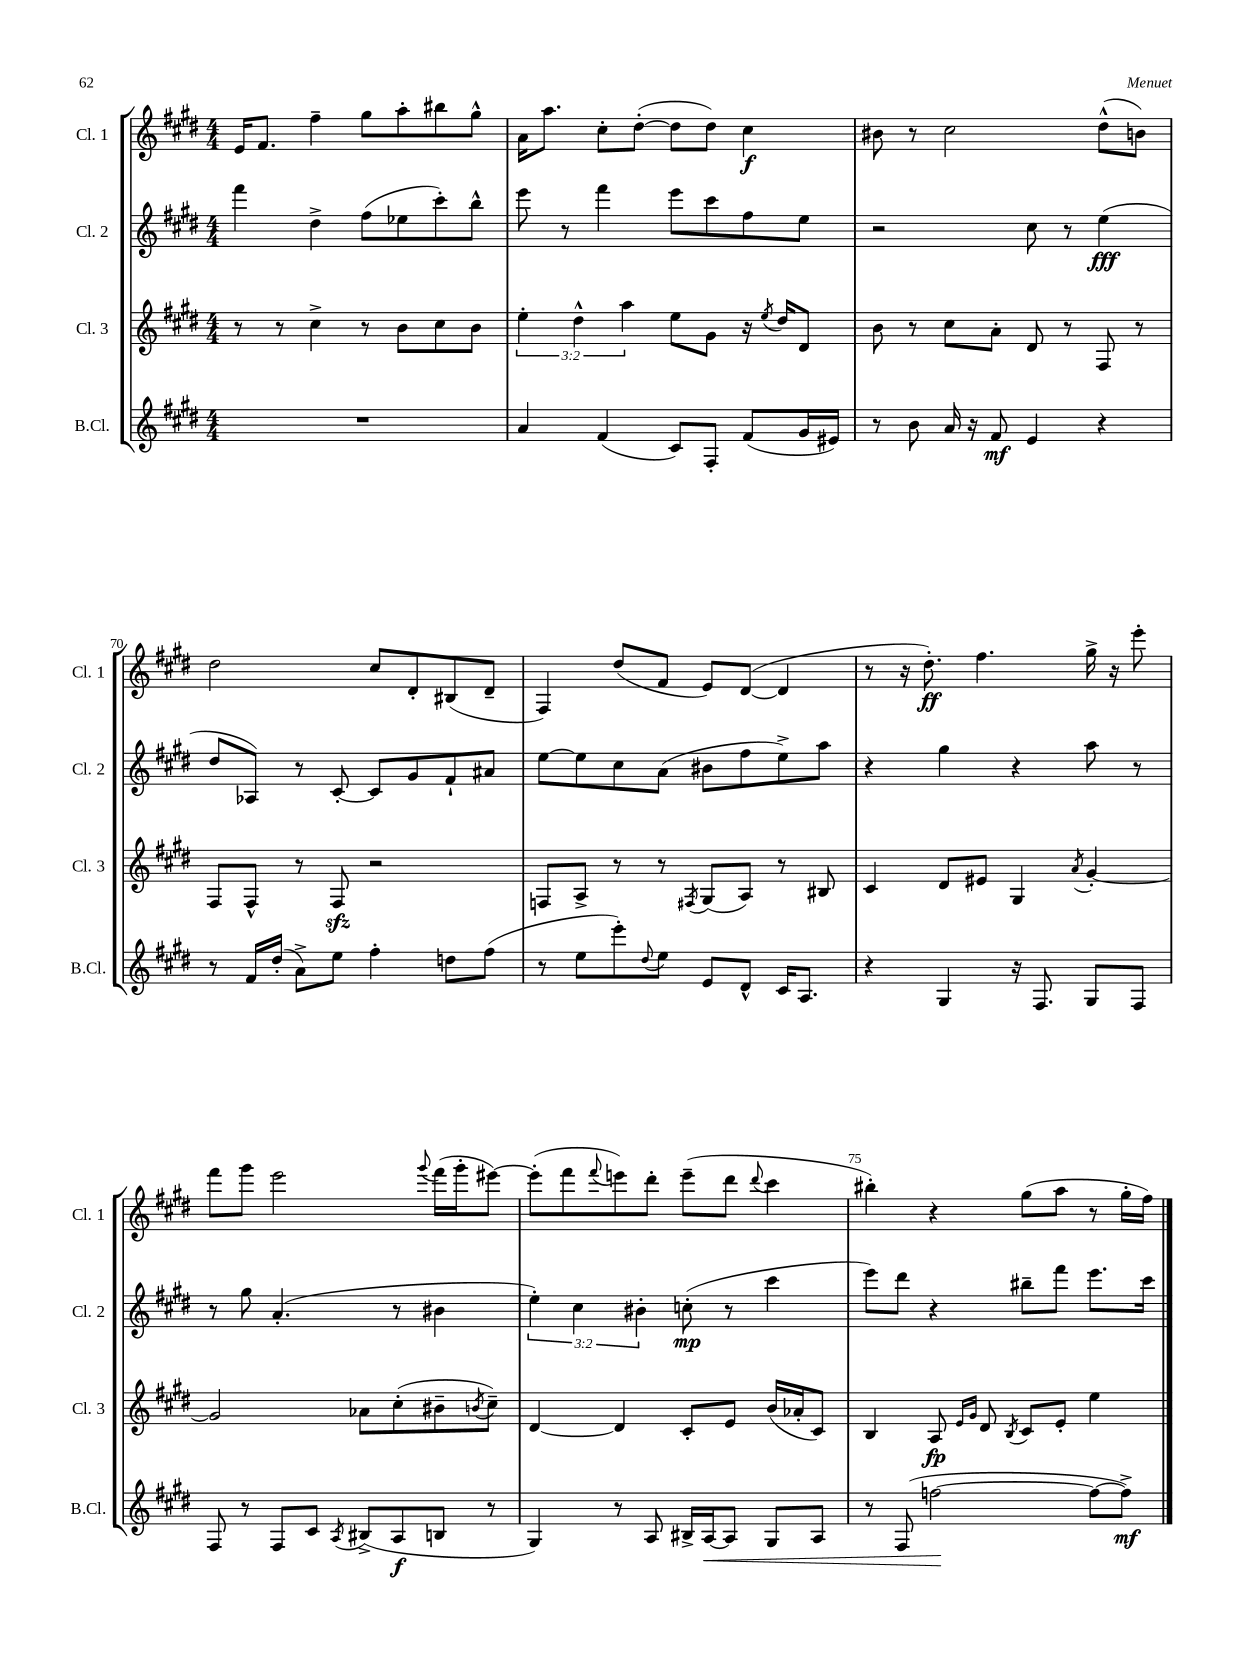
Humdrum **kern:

**kern	**dynam	**kern	**dynam	**kern	**dynam	**kern	**dynam
*part4	*part4	*part3	*part3	*part2	*part2	*part1	*part1
*staff4	*staff4	*staff3	*staff3	*staff2	*staff2	*staff1	*staff1
*I"B.Cl.	*	*I"Cl. 3	*	*I"Cl. 2	*	*I"Cl. 1	*
*I'B.Cl.	*	*I'Cl. 3	*	*I'Cl. 2	*	*I'Cl. 1	*
*clefG2	*	*clefG2	*	*clefG2	*	*clefG2	*
*k[f#c#g#d#]	*	*k[f#c#g#d#]	*	*k[f#c#g#d#]	*	*k[f#c#g#d#]	*
*M4/4	*	*M4/4	*	*M4/4	*	*M4/4	*
=67	=67	=67	=67	=67	=67	=67	=67
1r	.	8r	.	4fff#\	.	16e/KL	.
.	.	.	.	.	.	8.f#/J	.
.	.	8r	.	.	.	.	.
.	.	4cc#^\	.	4dd#^\	.	4ff#~\	.
.	.	8r	.	(8ff#\L	.	8gg#\L	.
.	.	8b\L	.	8ee-X\	.	8aa'\	.
.	.	8cc#\	.	8ccc#'\)	.	8bb#X\	.
.	.	8b\J	.	8bb^^\J	.	8gg#^^\J	.
=68	=68	=68	=68	=68	=68	=68	=68
4a/	.	6ee'\	.	8eee\	.	16a\KL	.
.	.	.	.	.	.	8.aa\J	.
.	.	.	.	8r	.	.	.
.	.	6dd#^^\	.	.	.	.	.
(4f#/	.	.	.	4fff#\	.	8cc#'\L	.
.	.	6aa\	.	.	.	.	.
.	.	.	.	.	.	([8dd#'\J	.
8c#/L)	.	8ee\L	.	8eee\L	.	8dd#\L]	.
8F#'/J	.	8g#\J	.	8ccc#\	.	8dd#\J)	.
(8f#/L	.	16r	.	8ff#\	.	4cc#\	f
.	.	8qee/	.	.	.	.	.
.	.	16dd#/KL	.	.	.	.	.
16g#/L	.	8d#/J	.	8ee\J	.	.	.
16e#X/JJ)	.	.	.	.	.	.	.
=69	=69	=69	=69	=69	=69	=69	=69
8r	.	8b\	.	2r	.	8b#X\	.
8b\	.	8r	.	.	.	8r	.
16a/	.	8cc#\L	.	.	.	2cc#\	.
16r	.	.	.	.	.	.	.
8f#/	mf	8a'\J	.	.	.	.	.
4e/	.	8d#/	.	8cc#\	.	.	.
.	.	8r	.	8r	.	.	.
4r	.	8F#/	.	(4ee\	fff	(8dd#^^\L	.
.	.	8r	.	.	.	8bn\J)	.
!!LO:LB:g=z
=70	=70	=70	=70	=70	=70	=70	=70
8r	.	8F#/L	.	8dd#/L	.	2dd#\	.
16f#/LL	.	8F#^^/J	.	8A-X/J)	.	.	.
(16dd#'/JJ	.	.	.	.	.	.	.
8a^\L)	.	8r	.	8r	.	.	.
8ee\J	.	8F#zz/	.	[8c#'/	.	.	.
4ff#'\	.	2r	.	8c#/L]	.	8cc#/L	.
.	.	.	.	8g#/	.	8d#'/	.
8ddn\L	.	.	.	8f#`/	.	(8B#X/	.
(8ff#\J	.	.	.	8a#X/J	.	8d#~/J	.
=71	=71	=71	=71	=71	=71	=71	=71
8r	.	8Fn/L	.	[8ee\L	.	4F#/)	.
8ee\L	.	8A^/J	.	8ee\]	.	.	.
8eee'\)	.	8r	.	8cc#\	.	(8dd#/L	.
8qqdd#/	.	.	.	.	.	.	.
8ee\J	.	8r	.	(8a\J	.	8f#/J	.
.	.	8qF#X/	.	.	.	.	.
8e/L	.	(8G#/L	.	8b#X\L	.	8e/L)	.
8d#^^/J	.	8A/J)	.	8ff#\	.	([8d#/J	.
16c#/KL	.	8r	.	8ee^\)	.	4d#/]	.
8.A/J	.	.	.	.	.	.	.
.	.	8B#X/	.	8aa\J	.	.	.
=72	=72	=72	=72	=72	=72	=72	=72
4r	.	4c#/	.	4r	.	8r	.
.	.	.	.	.	.	16r	.
.	.	.	.	.	.	8.dd#'\)	ff
4G#/	.	8d#/L	.	4gg#\	.	.	.
.	.	8e#X/J	.	.	.	4.ff#\	.
16r	.	4G#/	.	4r	.	.	.
8.F#/	.	.	.	.	.	.	.
.	.	8qa/	.	.	.	.	.
8G#/L	.	[4g#'/	.	8aa\	.	16gg#^\	.
.	.	.	.	.	.	16r	.
8F#/J	.	.	.	8r	.	8eee'\	.
!!LO:LB:g=z
=73	=73	=73	=73	=73	=73	=73	=73
8F#/	.	2g#/]	.	8r	.	8fff#\L	.
8r	.	.	.	8gg#\	.	8ggg#\J	.
8F#/L	.	.	.	(4.a'/	.	2eee\	.
8c#/J	.	.	.	.	.	.	.
8qA/	.	.	.	.	.	.	.
(8B#X^/L	.	8a-X\L	.	.	.	.	.
8A/	f	(8cc#'\	.	8r	.	.	.
.	.	.	.	.	.	8qqggg#/	.
8Bn/J	.	8b#X~\	.	4b#X\	.	(16fff#\LL	.
.	.	.	.	.	.	16ggg#'\J	.
.	.	8qbn/	.	.	.	.	.
8r	.	8cc#~\J)	.	.	.	[8eee#X\J)	.
=74	=74	=74	=74	=74	=74	=74	=74
4G#/)	.	[4d#/	.	6ee'\)	.	(8eee#'\L]	.
.	.	.	.	.	.	8fff#\	.
.	.	.	.	6cc#\	.	.	.
.	.	.	.	.	.	8qqfff#/	.
8r	.	4d#/]	.	.	.	8eeen\)	.
.	.	.	.	6b#X'\	.	.	.
8A/	.	.	.	.	.	8ddd#'\J	.
16B#X^/LL	.	8c#'/L	.	(8ccn'\	mp	(8eee~\L	.
!	!LO:HP:b	!	!	!	!	!	!
[16A/J	<	.	.	.	.	.	.
8A/J]	.	8e/J	.	8r	.	8ddd#\J	.
.	.	.	.	.	.	8qqddd#/	.
8G#/L	.	(16b/LL	.	4ccc#\	.	4ccc#\	.
.	.	16a-X'/J	.	.	.	.	.
8A/J	.	8c#/J)	.	.	.	.	.
=75	=75	=75	=75	=75	=75	=75	=75
8r	.	4B/	.	8eee\L)	.	4bb#X'\)	.
(8F#/	.	.	.	8ddd#\J	.	.	.
[2ffn\	.	8A/	fp	4r	.	4r	.
.	.	16qqe/LL	.	.	.	.	.
.	.	16qqg#/JJ	.	.	.	.	.
.	.	8d#/	.	.	.	.	.
.	.	8qB/	.	.	.	.	.
.	.	8c#/L	.	8bb#X~\L	.	(8gg#\L	.
.	.	8e'/J	.	8fff#\J	.	8aa\J	.
8ff\L_	[	4ee\	.	8.eee\L	.	8r	.
8ff^\J])	mf	.	.	.	.	16gg#'\LL	.
.	.	.	.	16ccc#\Jk	.	16ff#\JJ)	.
==	==	==	==	==	==	==	==
*-	*-	*-	*-	*-	*-	*-	*-
